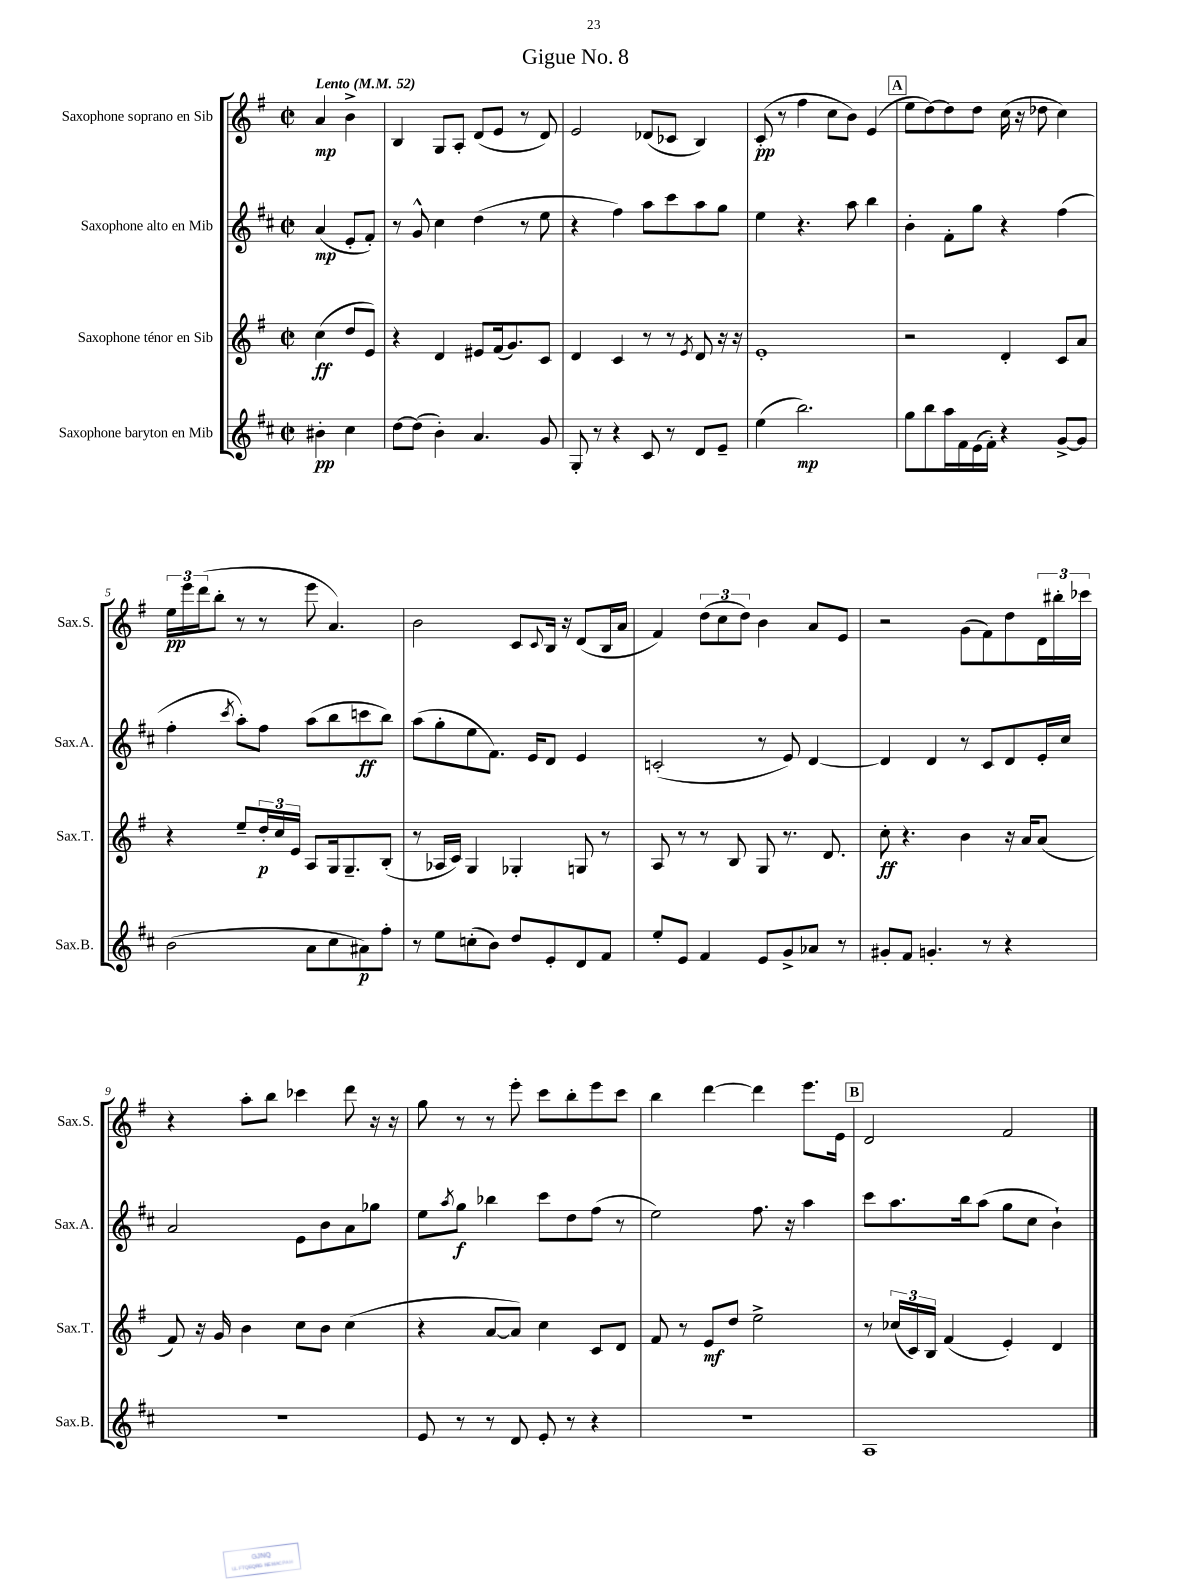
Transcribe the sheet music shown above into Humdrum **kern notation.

**kern	**dynam	**kern	**dynam	**kern	**dynam	**kern	**dynam
*part4	*part4	*part3	*part3	*part2	*part2	*part1	*part1
*staff4	*staff4	*staff3	*staff3	*staff2	*staff2	*staff1	*staff1
*I"Saxophone baryton en Mib	*	*I"Saxophone ténor en Sib	*	*I"Saxophone alto en Mib	*	*I"Saxophone soprano en Sib	*
*I'Sax.B.	*	*I'Sax.T.	*	*I'Sax.A.	*	*I'Sax.S.	*
*clefG2	*	*clefG2	*	*clefG2	*	*clefG2	*
*k[f#c#]	*	*k[f#]	*	*k[f#c#]	*	*k[f#]	*
*M2/2	*	*M2/2	*	*M2/2	*	*M2/2	*
*met(c|)	*	*met(c|)	*	*met(c|)	*	*met(c|)	*
*MM52	*	*MM52	*	*MM52	*	*MM52	*
=	=	=	=	=	=	=	=
!	!	!	!	!	!	!LO:TX:a:B:t=Lento	!
4b#X'\	pp	(4cc\	ff	(4a/	mp	4a/	mp
4cc#\	.	8dd/L	.	8e'/L	.	4b^\	.
.	.	8e/J)	.	8f#'/J)	.	.	.
=1	=1	=1	=1	=1	=1	=1	=1
[8dd\L	.	4r	.	8r	.	4B/	.
(8dd\J]	.	.	.	8g^^/	.	.	.
4b'\)	.	4d/	.	4cc#\	.	8G/L	.
.	.	.	.	.	.	8A'/J	.
4.a/	.	8e#X/L	.	(4dd\	.	(8d/L	.
.	.	(16f#/k	.	.	.	8e/J	.
.	.	8.g/)	.	.	.	.	.
.	.	.	.	8r	.	8r	.
8g/	.	8c/J	.	8ee\	.	8d/)	.
=2	=2	=2	=2	=2	=2	=2	=2
8G'/	.	4d/	.	4r	.	2e/	.
8r	.	.	.	.	.	.	.
4r	.	4c/	.	4ff#\)	.	.	.
8c#/	.	8r	.	8aa\L	.	(8d-X/L	.
8r	.	8r	.	8ccc#\	.	8c-X/J	.
.	.	8qe/	.	.	.	.	.
8d/L	.	8d/	.	8aa\	.	4B/)	.
8e~/J	.	16r	.	8gg\J	.	.	.
.	.	16r	.	.	.	.	.
=3	=3	=3	=3	=3	=3	=3	=3
(4ee\	.	1e'	.	4ee\	.	(8c'/	pp
.	.	.	.	.	.	8r	.
2.bb\)	mp	.	.	4.r	.	4ff#\	.
.	.	.	.	.	.	8cc\L	.
.	.	.	.	8aa\	.	8b\J)	.
.	.	.	.	4bb\	.	(4e/	.
!!LO:REH:place=s1:t=A
=4	=4	=4	=4	=4	=4	=4	=4
8gg\L	.	2r	.	4b'\	.	8ee\L	.
8bb\	.	.	.	.	.	[8dd\)	.
16aa\L	.	.	.	8f#'\L	.	8dd\]	.
16f#\	.	.	.	.	.	.	.
(16e\	.	.	.	8gg\J	.	8dd\J	.
16f#'\JJ)	.	.	.	.	.	.	.
4r	.	4d'/	.	4r	.	(16cc\	.
.	.	.	.	.	.	16r	.
.	.	.	.	.	.	8dd-X\	.
[8g^/L	.	8c/L	.	(4ff#\	.	4cc\)	.
8g/J]	.	8a/J	.	.	.	.	.
!!LO:LB:g=z
=5	=5	=5	=5	=5	=5	=5	=5
(2b\	.	4r	.	4ff#'\	.	24ee\LL	pp
.	.	.	.	.	.	24eee\	.
.	.	.	.	.	.	(24ddd\J	.
.	.	.	.	.	.	8bb'\J	.
.	.	.	.	8qccc#/	.	.	.
.	.	8ee~/L	.	8aa'\L)	.	8r	.
.	.	24dd'/L	p	8ff#\J	.	8r	.
.	.	24cc/	.	.	.	.	.
.	.	24e/JJ	.	.	.	.	.
8a\L	.	8A/L	.	(8aa\L	.	8eee\	.
8cc#\	.	16G/k	.	8bb\	.	4.a/)	.
.	.	8.G~/	.	.	.	.	.
8a#X\)	p	.	.	8cccn\	ff	.	.
8ff#'\J	.	(8B'/J	.	8bb\J)	.	.	.
=6	=6	=6	=6	=6	=6	=6	=6
8r	.	8r	.	(8aa\L	.	2b\	.
8ee\L	.	16A-X/LL	.	8gg'\	.	.	.
.	.	16c/JJ)	.	.	.	.	.
(8ccn'\	.	4G/	.	8ee\	.	.	.
8b\J)	.	.	.	8.f#\J)	.	.	.
8dd/L	.	4G-X'/	.	.	.	8c/L	.
.	.	.	.	16e/KL	.	.	.
.	.	.	.	.	.	8qqc/	.
8e'/	.	.	.	8d/J	.	16B/Jk	.
.	.	.	.	.	.	16r	.
8d/	.	8Gn/	.	4e/	.	(8d/L	.
8f#/J	.	8r	.	.	.	16B/L	.
.	.	.	.	.	.	16a/JJ	.
=7	=7	=7	=7	=7	=7	=7	=7
8ee'/L	.	8A/	.	(2cn'/	.	4f#/)	.
8e/J	.	8r	.	.	.	.	.
4f#/	.	8r	.	.	.	(12dd\L	.
.	.	.	.	.	.	12cc\	.
.	.	8B/	.	.	.	.	.
.	.	.	.	.	.	12dd\J)	.
8e/L	.	8G/	.	8r	.	4b\	.
8g^/	.	8.r	.	8e/)	.	.	.
8a-X/J	.	.	.	[4d/	.	8a/L	.
.	.	8.d/	.	.	.	.	.
8r	.	.	.	.	.	8e/J	.
=8	=8	=8	=8	=8	=8	=8	=8
8g#X'/L	.	8cc'\	ff	4d/]	.	2r	.
8f#/J	.	4.r	.	.	.	.	.
4.gn'/	.	.	.	4d/	.	.	.
.	.	4b\	.	8r	.	(8g\L	.
8r	.	.	.	8c#/L	.	8f#\)	.
4r	.	16r	.	8d/	.	8dd\	.
.	.	16a/KL	.	.	.	.	.
.	.	(8a/J	.	16e'/L	.	24d\L	.
.	.	.	.	.	.	24bb#X'\	.
.	.	.	.	16cc#/JJ	.	.	.
.	.	.	.	.	.	24ccc-X\JJ	.
!!LO:LB:g=z
=9	=9	=9	=9	=9	=9	=9	=9
1r	.	8f#/)	.	2a/	.	4r	.
.	.	16r	.	.	.	.	.
.	.	16g/	.	.	.	.	.
.	.	4b\	.	.	.	8aa'\L	.
.	.	.	.	.	.	8bb\J	.
.	.	8cc\L	.	8e\L	.	4ccc-X\	.
.	.	8b\J	.	8b\	.	.	.
.	.	(4cc\	.	8a\	.	8ddd\	.
.	.	.	.	8gg-X\J	.	16r	.
.	.	.	.	.	.	16r	.
=10	=10	=10	=10	=10	=10	=10	=10
8e/	.	4r	.	8ee\L	.	8gg\	.
.	.	.	.	8qaa/	.	.	.
8r	.	.	.	8gg\J	f	8r	.
8r	.	[8a/L	.	4bb-X\	.	8r	.
8d/	.	8a/J])	.	.	.	8eee'\	.
8e'/	.	4cc\	.	8ccc#\L	.	8ccc\L	.
8r	.	.	.	8dd\	.	8bb'\	.
4r	.	8c/L	.	(8ff#\J	.	8eee\	.
.	.	8d/J	.	8r	.	8ccc\J	.
=11	=11	=11	=11	=11	=11	=11	=11
1r	.	8f#/	.	2ee\)	.	4bb\	.
.	.	8r	.	.	.	.	.
.	.	8e/L	mf	.	.	[4ddd\	.
.	.	8dd/J	.	.	.	.	.
.	.	2ee^\	.	8.ff#\	.	4ddd\]	.
.	.	.	.	16r	.	.	.
.	.	.	.	4aa\	.	8.eee\L	.
.	.	.	.	.	.	16e\Jk	.
!!LO:REH:place=s1:t=B
=12	=12	=12	=12	=12	=12	=12	=12
1A	.	8r	.	8ccc#\L	.	2d/	.
.	.	(24cc-X/LL	.	8.aa\	.	.	.
.	.	24c/)	.	.	.	.	.
.	.	24B/JJ	.	.	.	.	.
.	.	(4f#/	.	.	.	.	.
.	.	.	.	16bb\k	.	.	.
.	.	.	.	(8aa\J	.	.	.
.	.	4e'/)	.	8gg\L	.	2f#/	.
.	.	.	.	8cc#\J	.	.	.
.	.	4d/	.	4b`\)	.	.	.
==	==	==	==	==	==	==	==
*-	*-	*-	*-	*-	*-	*-	*-
